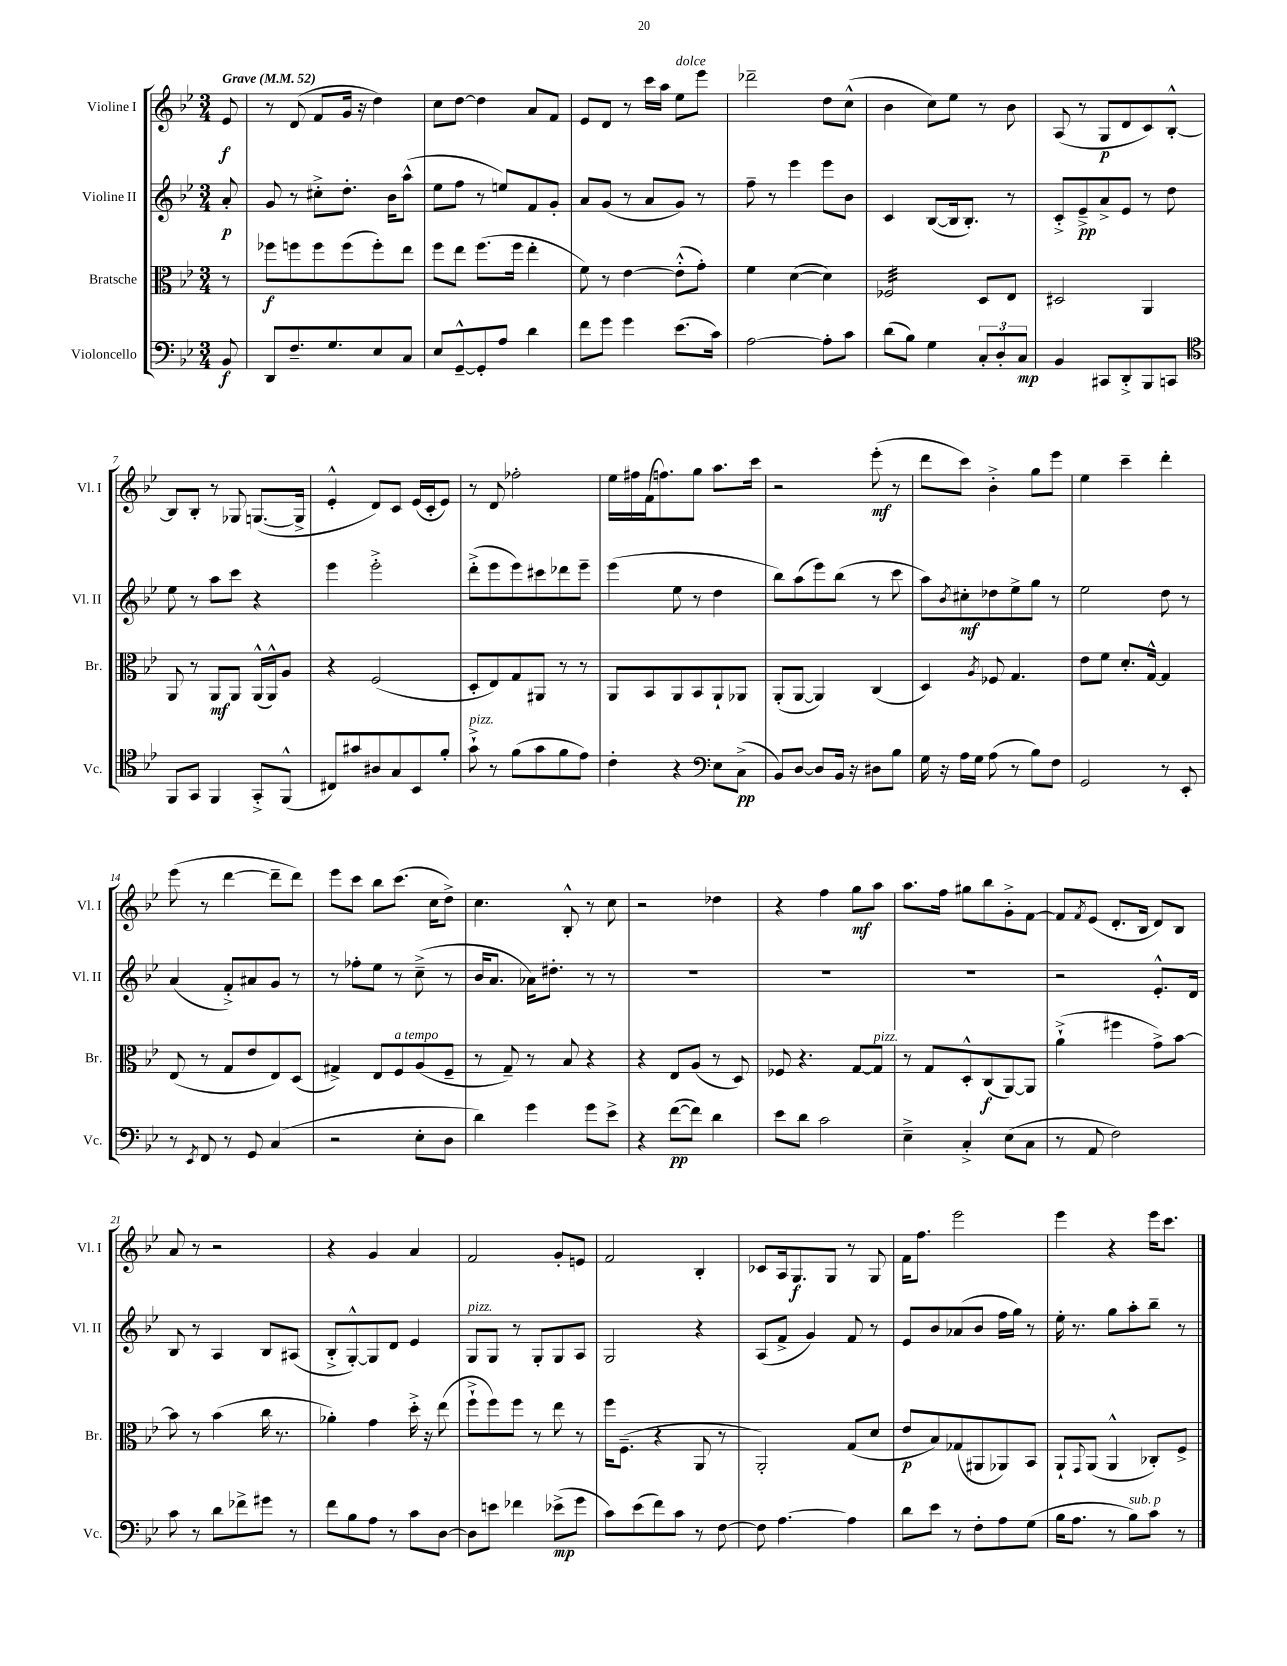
<<
\new StaffGroup <<
\new Staff = "s0" \with { instrumentName = "Violine I" shortInstrumentName = "Vl. I" } {
    \clef treble \key bes \major \numericTimeSignature \time 3/4 \partial 8 \tempo "Grave" 4 = 52
    ees'8\f |
    r8 d'8( f'8 g'16 r16 d''4) |
    c''8 d''8~ d''4 a'8 f'8 |
    ees'8 d'8 r8 c'''16 a''16 ees''8^\markup { \italic "dolce" } ees'''8 |
    des'''2-- d''8 c''8-^( |
    bes'4 c''8) ees''8 r8 bes'8 |
    a8( r8 g8\p d'8 c'8) bes8~-.-^ |
    bes8 bes8-. r8 ges8 g8.~( g16-> |
    ees'4-.-^ d'8) c'8 ees'16( c'16-. ees'8) |
    r8 d'8 fes''2-. |
    ees''16 fis''16 f'16( f''8.) g''8 a''8. c'''16 |
    r2 ees'''8-.\mf( r8 |
    d'''8 c'''8) bes'4-.-> g''8 ees'''8 |
    ees''4 c'''4-- d'''4-. |
    ees'''8( r8 d'''4~ d'''8-- d'''8) |
    ees'''8 c'''8 bes''8 c'''8.( c''16 d''8->) |
    c''4. bes8-.-^ r8 c''8 |
    r2 des''4 |
    r4 f''4 g''8\mf a''8 |
    a''8. f''16 gis''8 bes''8 g'8-.-> f'8~ |
    f'8 \acciaccatura { f'8 } ees'8( d'8.-. bes16 d'8) bes8 |
    a'8 r8 r2 |
    r4 g'4 a'4 |
    f'2 g'8-. e'8 |
    f'2 bes4-. |
    ces'8 a16 g8.\f g8 r8 g8 |
    f'16 f''8. ees'''2 |
    ees'''4 r4 ees'''16 c'''8. \bar "|." |
}
\new Staff = "s1" \with { instrumentName = "Violine II" shortInstrumentName = "Vl. II" } {
    \clef treble \key bes \major \numericTimeSignature \time 3/4 \partial 8
    a'8-.\p |
    g'8 r8 cis''8-.-> d''8.-. bes'16 a''8-^( |
    ees''8 f''8 r8 e''8) f'8 g'8-. |
    a'8 g'8( r8 a'8 g'8) r8 |
    f''8-- r8 ees'''4 ees'''8 bes'8 |
    c'4 bes8~( bes16 bes8.-.) r8 |
    c'8-.-> ees'8--->\pp a'8-> ees'8 r8 d''8 |
    ees''8 r8 a''8 c'''8 r4 |
    ees'''4 ees'''2-.-> |
    d'''8-.->( ees'''8 ees'''8) cis'''8 des'''8 ees'''8-- |
    ees'''4( ees''8 r8 d''4 |
    bes''8) a''8( ees'''8) bes''8( r8 c'''8 |
    a''8) \acciaccatura { bes'8 } cis''8-.\mf des''8 ees''8-> g''8 r8 |
    ees''2 d''8 r8 |
    a'4( f'8-.->) ais'8 g'8 r8 |
    r8 fes''8-. ees''8 r8 c''8--->( r8 |
    bes'16 a'8. aes'16) dis''8.-. r8 r8 |
    R2. |
    R2. |
    R2. |
    r2 ees'8.-.-^ d'16 |
    bes8 r8 a4 bes8 ais8( |
    bes8-.-> g8~-.-^) g8 d'8 ees'4 |
    g8^\markup { \italic "pizz." } g8 r8 g8-. g8 a8 |
    g2 r4 |
    a8( f'8-> g'4) f'8 r8 |
    ees'8 bes'8 aes'8( bes'8 f''16 g''16) r8 |
    ees''16-. r8. g''8 a''8-. bes''8-- r8 \bar "|." |
}
\new Staff = "s2" \with { instrumentName = "Bratsche" shortInstrumentName = "Br." } {
    \clef alto \key bes \major \numericTimeSignature \time 3/4 \partial 8
    r8 |
    fes''8\f f''8 f''8 f''8( f''8-.) ees''8 |
    f''8 ees''8 f''8.( f''16 ees''4-. |
    f'8) r8 ees'4~ ees'8-.-^( g'8-.) |
    f'4 d'4~( d'4) |
    fes2:32 d8 ees8 |
    dis2 a,4 |
    a,8 r8 a,8\mf a,8 a,16-^( a,16-^) a8 |
    r4 f2( |
    d8-. ees8) g8 ais,8 r8 r8 |
    a,8 bes,8 a,8 bes,8 a,8-! aes,8 |
    a,8-.( a,8~ a,4) c4( |
    d4) \acciaccatura { a8 } fes8 g4. |
    ees'8 f'8 d'8.-. g16~-^ g4 |
    ees8( r8 g8 ees'8 ees8) d8( |
    gis4->) ees8 f8^\markup { \italic "a tempo" } a8( f8-- |
    r8 g8--) r8 bes8 r4 |
    r4 ees8 a8( r8 d8) |
    fes8 r4. g8~ g8^\markup { \italic "pizz." } |
    r8 g8 d8-.-^ c8\f( a,8~) a,8 |
    a'4-!->( fis''4 g'8->) bes'8~ |
    bes'8 r8 bes'4( c''16 r8. |
    aes'4-.) g'4 d''16-.-> r16 ees''8( |
    f''8-!-> f''8) f''8 r8 ees''8 r8 |
    f''16 f8.--( r4 a,8 r8 |
    a,2-.) g8( d'8 |
    ees'8\p bes8) ges8( ais,8 aes,8) bes,8 |
    a,8-! \appoggiatura { g,8 } a,8( a,4-^ ces8-.) f8-> \bar "|." |
}
\new Staff = "s3" \with { instrumentName = "Violoncello" shortInstrumentName = "Vc." } {
    \clef bass \key bes \major \numericTimeSignature \time 3/4 \partial 8
    bes,8\f |
    d,8 f8.-- g8. ees8 c8 |
    ees8 g,8~---^ g,8-. a8 d'4 |
    f'8 g'8 g'4 ees'8.( c'16) |
    a2~ a8-. c'8 |
    d'8( bes8) g4 \tuplet 3/2 { c8-. d8-. c8\mp } |
    bes,4 cis,8 d,8-.-> bes,,8 c,8 |
    \clef tenor f,8 g,8 f,4 g,8-.-> f,8-^( |
    cis8) gis'8 ais8 g8 bes,8 f'8-. |
    g'8-!->^\markup { \italic "pizz." } r8 f'8( g'8 f'8 ees'8) |
    c'4-. r4 \clef bass ees8 c8->\pp( |
    bes,8) d8~ d8 bes,16 r16 dis8 bes8 |
    g16 r16 a16 g16 a8( r8 bes8) f8 |
    g,2 r8 ees,8-. |
    r8 \acciaccatura { ees,8 } f,8 r8 g,8 c4( |
    r2 ees8-. d8 |
    d'4) g'4 g'8 ees'8-> |
    r4 f'8~\pp( f'8) d'4 |
    ees'8 d'8 c'2 |
    ees4---> c4-.-> ees8( c8 |
    r8 a,8 f2) |
    c'8 r8 d'8 fes'8-> gis'8 r8 |
    f'8 bes8 a8 r8 c'8 d8~ |
    d8 e'8 fes'4 ees'8->\mp( g'8 |
    c'8) ees'8( f'8) c'8 r8 f8~ |
    f8 a4.~ a4 |
    d'8 ees'8 r8 f8-. a8 g8( |
    bes16 a8. r8 bes8^\markup { \italic "sub. p" }) c'8 r8 \bar "|." |
}
>>
>>
